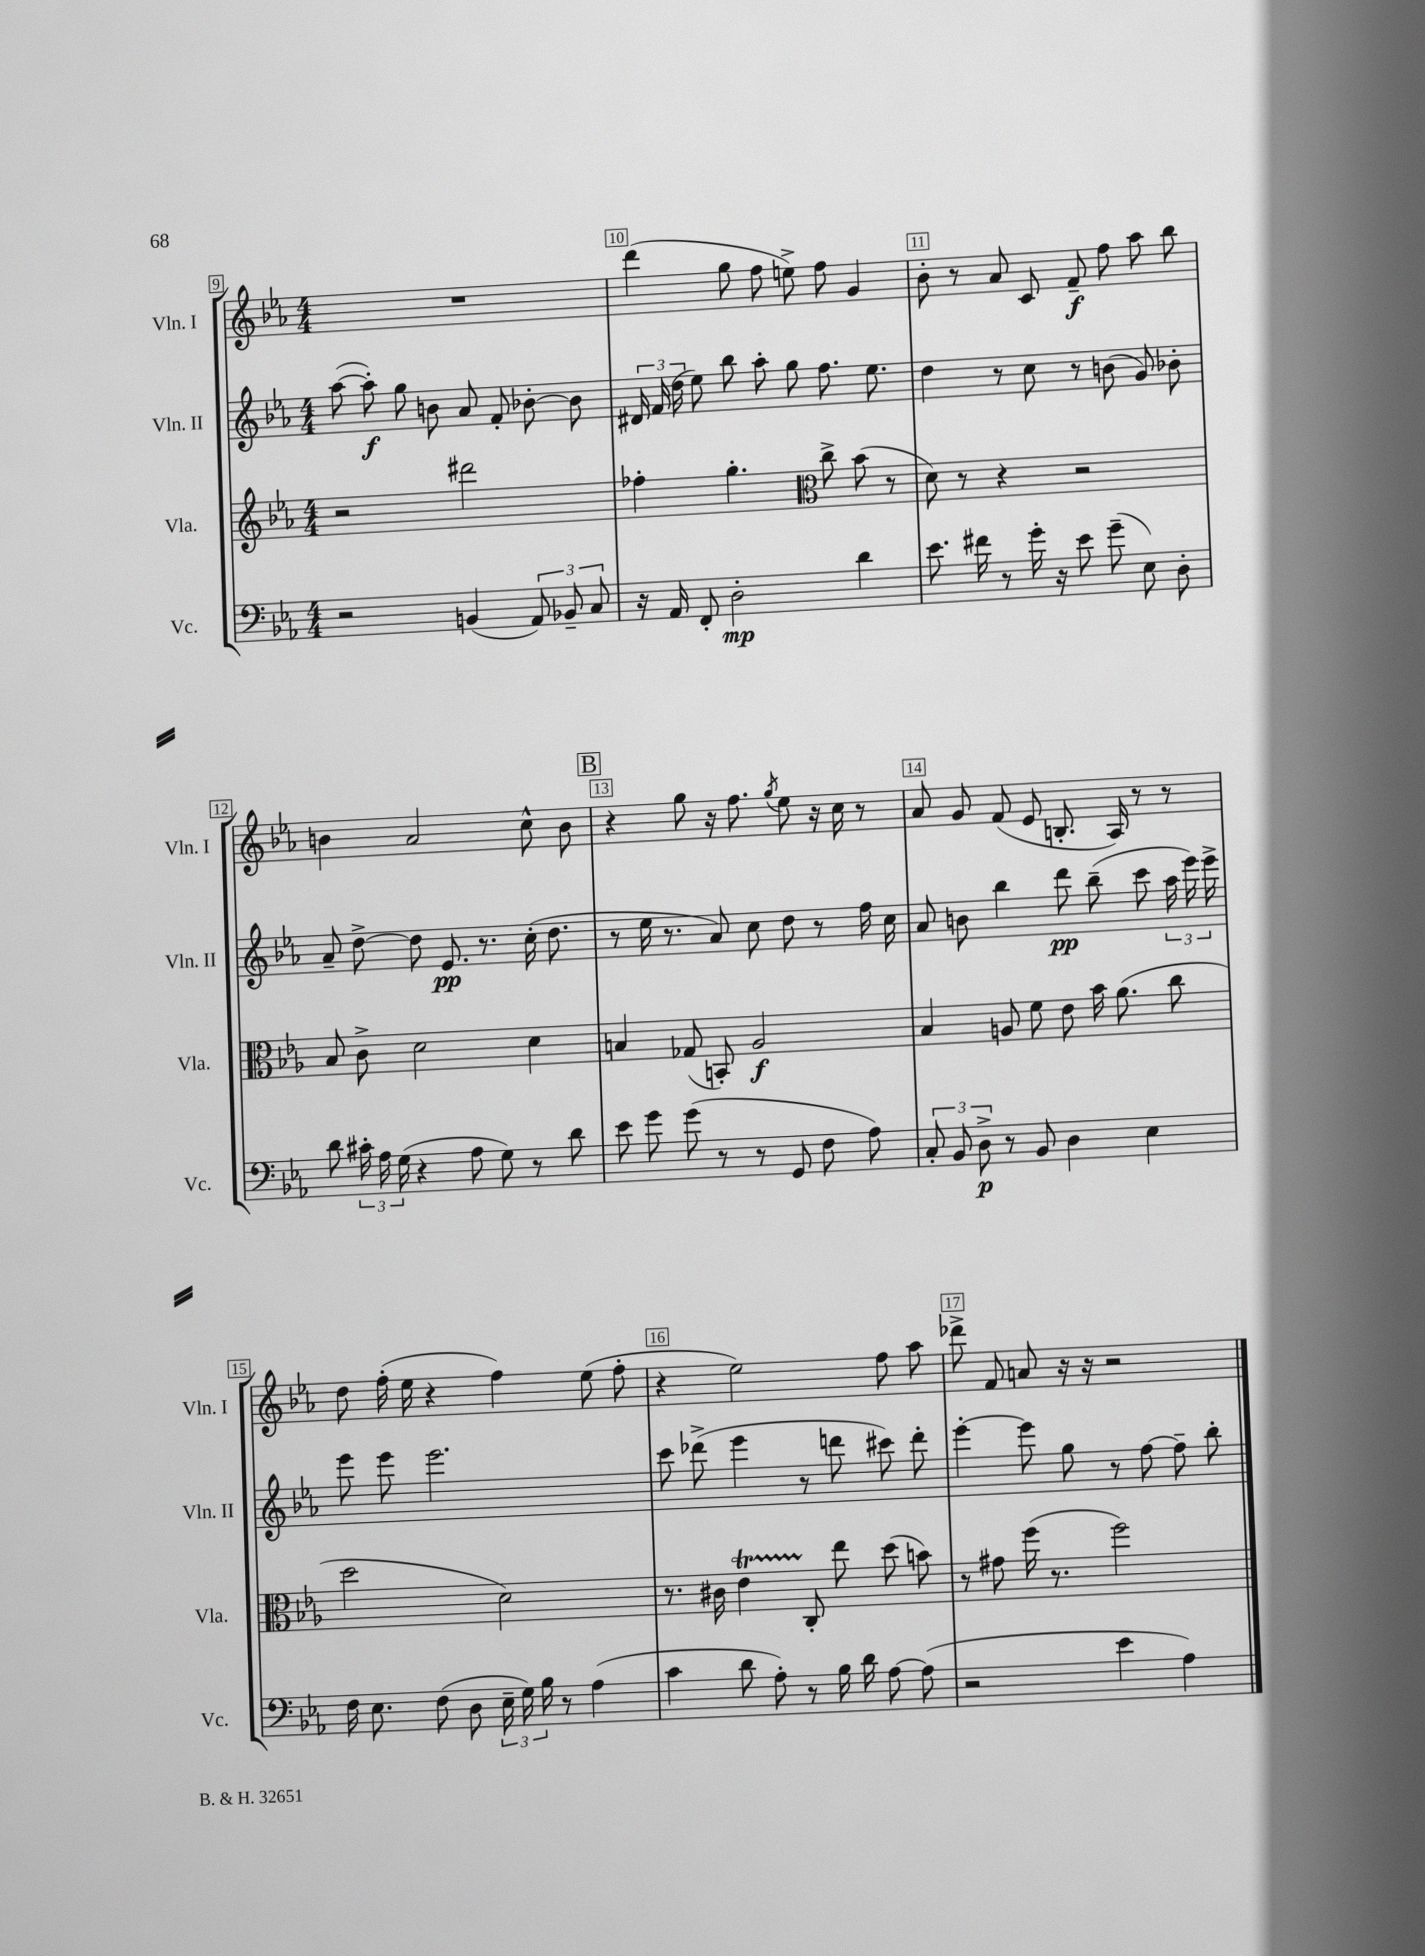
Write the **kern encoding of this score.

**kern	**dynam	**kern	**dynam	**kern	**dynam	**kern	**dynam
*part4	*part4	*part3	*part3	*part2	*part2	*part1	*part1
*staff4	*staff4	*staff3	*staff3	*staff2	*staff2	*staff1	*staff1
*I"Vc.	*	*I"Vla.	*	*I"Vln. II	*	*I"Vln. I	*
*I'Vc.	*	*I'Vla.	*	*I'Vln. II	*	*I'Vln. I	*
*clefF4	*	*clefG2	*	*clefG2	*	*clefG2	*
*k[b-e-a-]	*	*k[b-e-a-]	*	*k[b-e-a-]	*	*k[b-e-a-]	*
*M4/4	*	*M4/4	*	*M4/4	*	*M4/4	*
=9	=9	=9	=9	=9	=9	=9	=9
2r	.	2r	.	([8aa-\	.	1r	.
.	.	.	.	8aa-'\])	f	.	.
.	.	.	.	8gg\	.	.	.
.	.	.	.	8bn\	.	.	.
(4BBn/	.	2ddd#X\	.	8a-/	.	.	.
.	.	.	.	8f'/	.	.	.
12AA-/)	.	.	.	[8b-X'\	.	.	.
12BB-X~/	.	.	.	.	.	.	.
.	.	.	.	8b-\]	.	.	.
12C/	.	.	.	.	.	.	.
=10	=10	=10	=10	=10	=10	=10	=10
16r	.	4ff-X'\	.	24d#X/	.	(4ddd\	.
.	.	.	.	(24f/	.	.	.
16AA-/	.	.	.	.	.	.	.
.	.	.	.	24dd\	.	.	.
8FF'/	.	.	.	8ee-\)	.	.	.
2D'\	mp	4.gg'\	.	8bb-\	.	8gg\	.
.	.	.	.	8aa-'\	.	8ff\	.
.	.	.	.	8gg\	.	8een^\)	.
*	*	*clefC3	*	*	*	*	*
.	.	8cc^\	.	8.ff\	.	8ff\	.
4d\	.	(8b-\	.	.	.	4g/	.
.	.	.	.	8.ee-\	.	.	.
.	.	8r	.	.	.	.	.
=11	=11	=11	=11	=11	=11	=11	=11
8.e-\	.	8d\)	.	4dd\	.	8b-'\	.
.	.	8r	.	.	.	8r	.
16f#X\	.	.	.	.	.	.	.
8r	.	4r	.	8r	.	8a-/	.
16g'\	.	.	.	8cc\	.	8c/	.
16r	.	.	.	.	.	.	.
8e-\	.	2r	.	8r	.	8f~/	f
(8g~\	.	.	.	(8bn\	.	8ff\	.
8E-\)	.	.	.	8g/)	.	8aa-\	.
8D'\	.	.	.	8b-X'\	.	8bb-\	.
!!LO:LB:g=z
=12	=12	=12	=12	=12	=12	=12	=12
8d\	.	8B-/	.	8a-~/	.	4bn\	.
24c#X'\	.	8c^\	.	[8dd^\	.	.	.
24A-\	.	.	.	.	.	.	.
(24G\	.	.	.	.	.	.	.
4r	.	2d\	.	8dd\]	.	2a-/	.
.	.	.	.	8.e-/	pp	.	.
8A-\	.	.	.	.	.	.	.
.	.	.	.	8.r	.	.	.
8G\)	.	.	.	.	.	.	.
8r	.	4d\	.	(16cc'\	.	8cc^^\	.
.	.	.	.	8.dd\	.	.	.
8d\	.	.	.	.	.	8b\	.
!!LO:REH:place=s1:t=B
=13	=13	=13	=13	=13	=13	=13	=13
8e-\	.	4Bn/	.	8r	.	4r	.
8g\	.	.	.	16ee-\	.	.	.
.	.	.	.	8.r	.	.	.
(8g\	.	(8G-X/	.	.	.	8gg\	.
8r	.	8BBn'/)	.	8a-/)	.	16r	.
.	.	.	.	.	.	8.ff\	.
8r	.	2A-/	f	8cc\	.	.	.
.	.	.	.	.	.	8qgg/	.
8GG/	.	.	.	8dd\	.	8ee-\	.
8F\	.	.	.	8r	.	16r	.
.	.	.	.	.	.	16cc\	.
8A-\)	.	.	.	16ff\	.	8r	.
.	.	.	.	16cc\	.	.	.
=14	=14	=14	=14	=14	=14	=14	=14
12C'/	.	4B-/	.	8a-/	.	8a-/	.
12BB-/	.	.	.	.	.	.	.
.	.	.	.	8bn\	.	8g/	.
12D^\	p	.	.	.	.	.	.
8r	.	8An/	.	4bb-\	.	(8f/	.
8BB-/	.	8f\	.	.	.	8e-/	.
4D\	.	8e-\	.	8ddd\	pp	8.Bn'/	.
.	.	16b-\	.	(8bb-~\	.	.	.
.	.	(8.a-\	.	.	.	16A-/)	.
4E-\	.	.	.	8ccc\	.	8r	.
.	.	8cc\	.	24aa-\	.	8r	.
.	.	.	.	24eee-\)	.	.	.
.	.	.	.	24eee-^\	.	.	.
!!LO:LB:g=z
=15	=15	=15	=15	=15	=15	=15	=15
16F\	.	2dd\	.	8eee-\	.	8dd\	.
8.E-\	.	.	.	.	.	.	.
.	.	.	.	8eee-\	.	(16ff'\	.
.	.	.	.	.	.	16ee-\	.
(8F\	.	.	.	2.eee-\	.	4r	.
8D\	.	.	.	.	.	.	.
24E-~\	.	2d\)	.	.	.	4ff\)	.
24G\)	.	.	.	.	.	.	.
24B-\	.	.	.	.	.	.	.
8r	.	.	.	.	.	.	.
(4A-\	.	.	.	.	.	(8ee-\	.
.	.	.	.	.	.	8ff'\	.
=16	=16	=16	=16	=16	=16	=16	=16
4c\	.	8.r	.	8ccc\	.	4r	.
.	.	.	.	(8ddd-X^\	.	.	.
.	.	16c#X\	.	.	.	.	.
8d\	.	4e-T\	.	4eee-\	.	2ee-\)	.
8A-'\)	.	.	.	.	.	.	.
8r	.	8C'/	.	8r	.	.	.
16B-\	.	8ee-\	.	8dddn\	.	.	.
16d\	.	.	.	.	.	.	.
[8A-\	.	(8dd\	.	8ccc#X\)	.	8ff\	.
(8A-\]	.	8bn\)	.	8ddd'\	.	8aa-\	.
=17	=17	=17	=17	=17	=17	=17	=17
2r	.	8r	.	[4eee-'\	.	8ddd-X^\	.
.	.	8g#X\	.	.	.	8f/	.
.	.	(16ff\	.	8eee-\]	.	8an/	.
.	.	8.r	.	.	.	.	.
.	.	.	.	8gg\	.	16r	.
.	.	.	.	.	.	16r	.
4e-\	.	2ff\)	.	8r	.	2r	.
.	.	.	.	[8ff\	.	.	.
4A-\)	.	.	.	8ff~\]	.	.	.
.	.	.	.	8bb-'\	.	.	.
==	==	==	==	==	==	==	==
*-	*-	*-	*-	*-	*-	*-	*-
